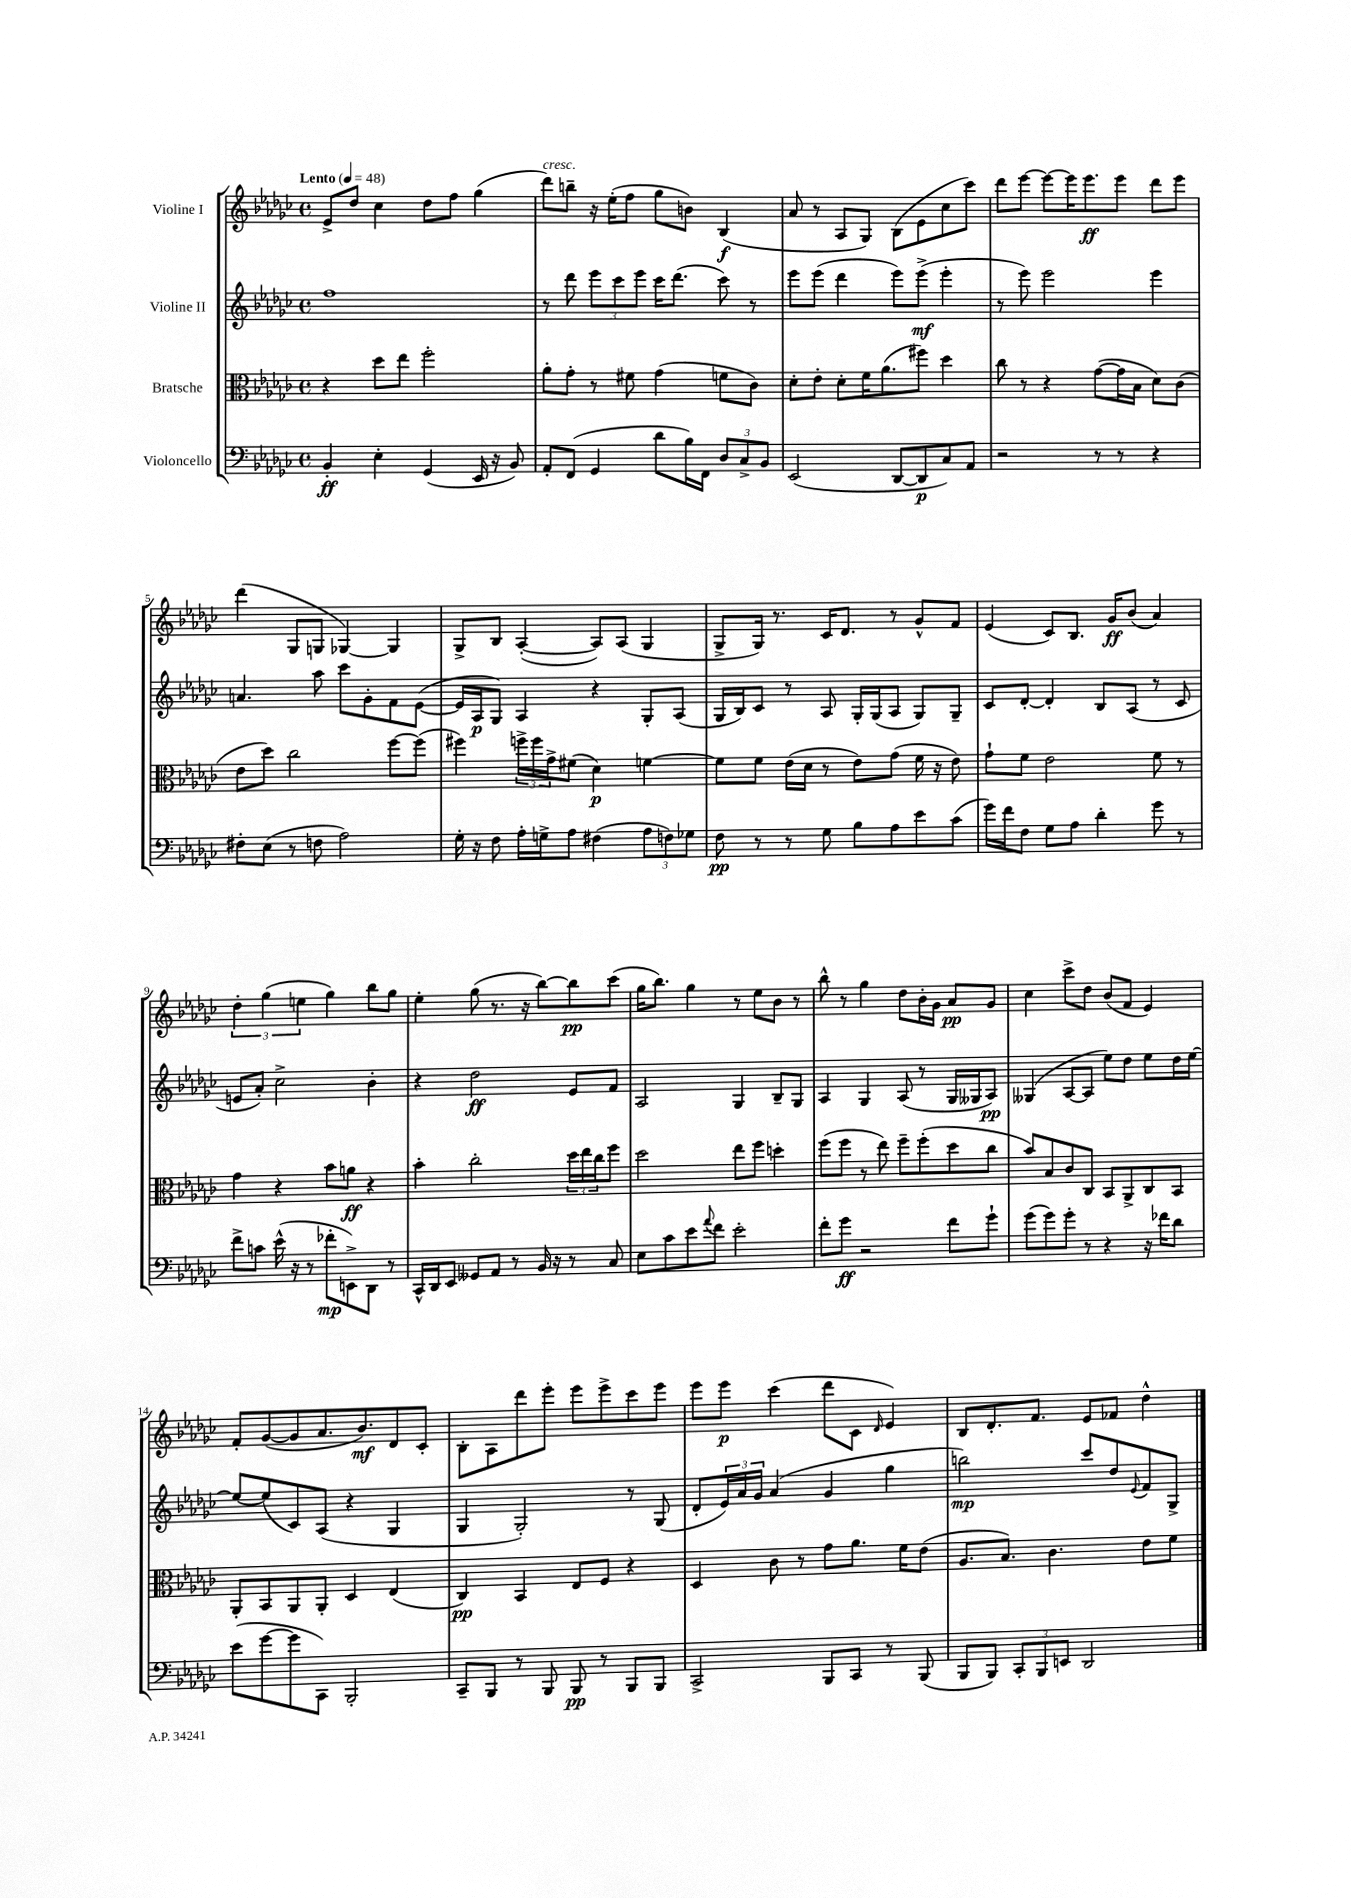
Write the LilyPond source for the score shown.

<<
\new StaffGroup <<
\new Staff = "s0" \with { instrumentName = "Violine I" } {
    \clef treble \key ges \major \defaultTimeSignature \time 4/4 \tempo "Lento" 4 = 48
    ees'8-> des''8 ces''4 des''8 f''8 ges''4( |
    des'''8^\markup { \italic "cresc." }) b''8-- r16 ees''16-.( f''8 ges''8 b'8) bes4\f( |
    aes'8 r8 aes8 ges8) bes8( ees'8 ces''8 ces'''8) |
    des'''8 ees'''8~ ees'''8~ ees'''16 ees'''8.\ff ees'''8 des'''8 ees'''8 |
    des'''4( ges8 g8 ges4~) ges4 |
    ges8-> bes8 aes4~-.( aes8) aes8( ges4 |
    ges8-> ges16) r8. ces'16 des'8. r8 ges'8-^ f'8 |
    ees'4( ces'8) bes8. ges'16\ff bes'8( aes'4) |
    \tuplet 3/2 { des''4-. ges''4( e''4 } ges''4) bes''8 ges''8 |
    ees''4-. ges''8( r8. r16 bes''8~) bes''8\pp ces'''8( |
    ges''16 bes''8.) ges''4 r8 ees''8 bes'8 r8 |
    bes''8-^ r8 ges''4 des''8 bes'16-. ges'16 aes'8\pp ges'8 |
    ces''4 ces'''8-> des''8 bes'8( f'8 ees'4) |
    f'8-. ges'8~( ges'8 aes'8. bes'8.\mf) des'8 ces'8-. |
    bes8-. aes8 des'''8 ees'''8-. ees'''8 ees'''8-> ces'''8 ees'''8 |
    ees'''8 ees'''8\p ces'''4( des'''8 ces'8 \grace { des'16 } ees'4) |
    bes8 des'8.-. f'8. ees'8 fes'8 des''4-^ \bar "|." |
}
\new Staff = "s1" \with { instrumentName = "Violine II" } {
    \clef treble \key ges \major \defaultTimeSignature \time 4/4
    f''1 |
    r8 des'''8 \tuplet 3/2 { ees'''8 ces'''8 ees'''8 } ces'''16 des'''8.( ces'''8) r8 |
    ees'''8 ees'''8( des'''4 ees'''8) ees'''8->\mf( ees'''4-. |
    r8 ees'''8) ees'''2 ees'''4 |
    a'4. aes''8 ces'''8 ges'8-. f'8 ees'8~( |
    ees'16 aes16\p ges8) aes4 r4 ges8-. aes8( |
    ges16 bes16) ces'8 r8 aes8 ges16-. ges16( aes8 ges8) ges8-- |
    ces'8 des'8~-. des'4-. bes8 aes8( r8 ces'8 |
    e'8 aes'8-.) ces''2-> bes'4-. |
    r4 des''2\ff ees'8 f'8 |
    aes2 ges4 bes8-- ges8 |
    aes4 ges4 aes8( r8 ges16 geses16 aes8\pp) |
    geses4( aes8~ aes8 ees''8) des''8 ees''8 des''16 ees''16~ |
    ees''8~ ees''8( ces'8) aes8( r4 ges4 |
    ges4 ges2-.) r8 ges8( |
    des'8-. \tuplet 3/2 { ees'16) aes'16 ges'16 } aes'4( ges'4 ges''4 |
    b''2\mp) ces'''8 des''8 \appoggiatura { ees'8 } f'8 ges8-> \bar "|." |
}
\new Staff = "s2" \with { instrumentName = "Bratsche" } {
    \clef alto \key ges \major \defaultTimeSignature \time 4/4
    r4 des''8 ees''8 f''2-. |
    aes'8-. ges'8-. r8 fis'8 ges'4( f'8 ces'8) |
    des'8-. ees'8-. des'8-. f'16 aes'8.( fis''8) des''4 |
    ces''8 r8 r4 ges'8~( ges'16 bes16 des'8) ces'8( |
    ees'8 des''8) ces''2 f''8~ f''8( |
    fis''4) \tuplet 3/2 { f''16-> f''16 ges'16-> } fis'8( des'4\p) f'4~ |
    f'8 f'8 ees'16( des'16 r8 ees'8) ges'8( f'16 r16 ees'8) |
    ges'8-! f'8 ees'2 f'8 r8 |
    ges'4 r4 bes'8 a'8\ff r4 |
    bes'4-. ces''2-. \tuplet 3/2 { des''16 ees''16 ces''16 } f''8 |
    des''2 ees''8 f''8 d''4-. |
    f''8( f''8 r8 ees''8) f''8-- f''8-.( des''8 ces''8 |
    bes'8) bes8 ces'8 ces8 bes,8 aes,8-> ces8 bes,8 |
    aes,8-. bes,8 aes,8 aes,8-. des4 ees4( |
    ces4\pp) bes,4 ees8 f8 r4 |
    des4 ces'8 r8 ges'8 aes'8. f'16 ees'8( |
    aes8. bes8.) ces'4. ees'8 f'8 \bar "|." |
}
\new Staff = "s3" \with { instrumentName = "Violoncello" } {
    \clef bass \key ges \major \defaultTimeSignature \time 4/4
    bes,4-.\ff ees4-. ges,4( ees,16 r16 bes,8) |
    aes,8-. f,8( ges,4 des'8 bes16) f,16 \tuplet 3/2 { des8 ces8-> bes,8 } |
    ees,2( des,8~ des,8\p ces8) aes,8 |
    r2 r8 r8 r4 |
    fis8-. ees8( r8 f8 aes2) |
    ges16-. r16 f8 aes16-. g16-> aes8 fis4( \tuplet 3/2 { aes8 f8) ges8 } |
    f8\pp r8 r8 ges8 bes8 aes8 ees'8 ces'8( |
    ges'16) f'16 f8 ges8 aes8 des'4-. ges'8 r8 |
    f'8-> c'8 ees'16-^( r16 r8 fes'8-.\mp e,8->) des,8 r8 |
    ces,16-^ des,16 ees,8 geses,8 aes,8 r8 bes,16 r16 r8 ces8 |
    ees8 ces'8 ees'8 \appoggiatura { aes'8 } f'8 ees'2-. |
    f'8-. ges'8\ff r2 f'8 ges'8-! |
    ges'8( ges'8) ges'8-. r8 r4 r16 fes'16 des'8 |
    ees'8( ges'8~ ges'8 ces,8) bes,,2-. |
    ces,8-- bes,,8 r8 bes,,8 bes,,8\pp r8 bes,,8 bes,,8 |
    ces,2-> bes,,8 ces,8 r8 bes,,8( |
    bes,,8 bes,,8) \tuplet 3/2 { ces,8-. bes,,8 e,8 } des,2 \bar "|." |
}
>>
>>
